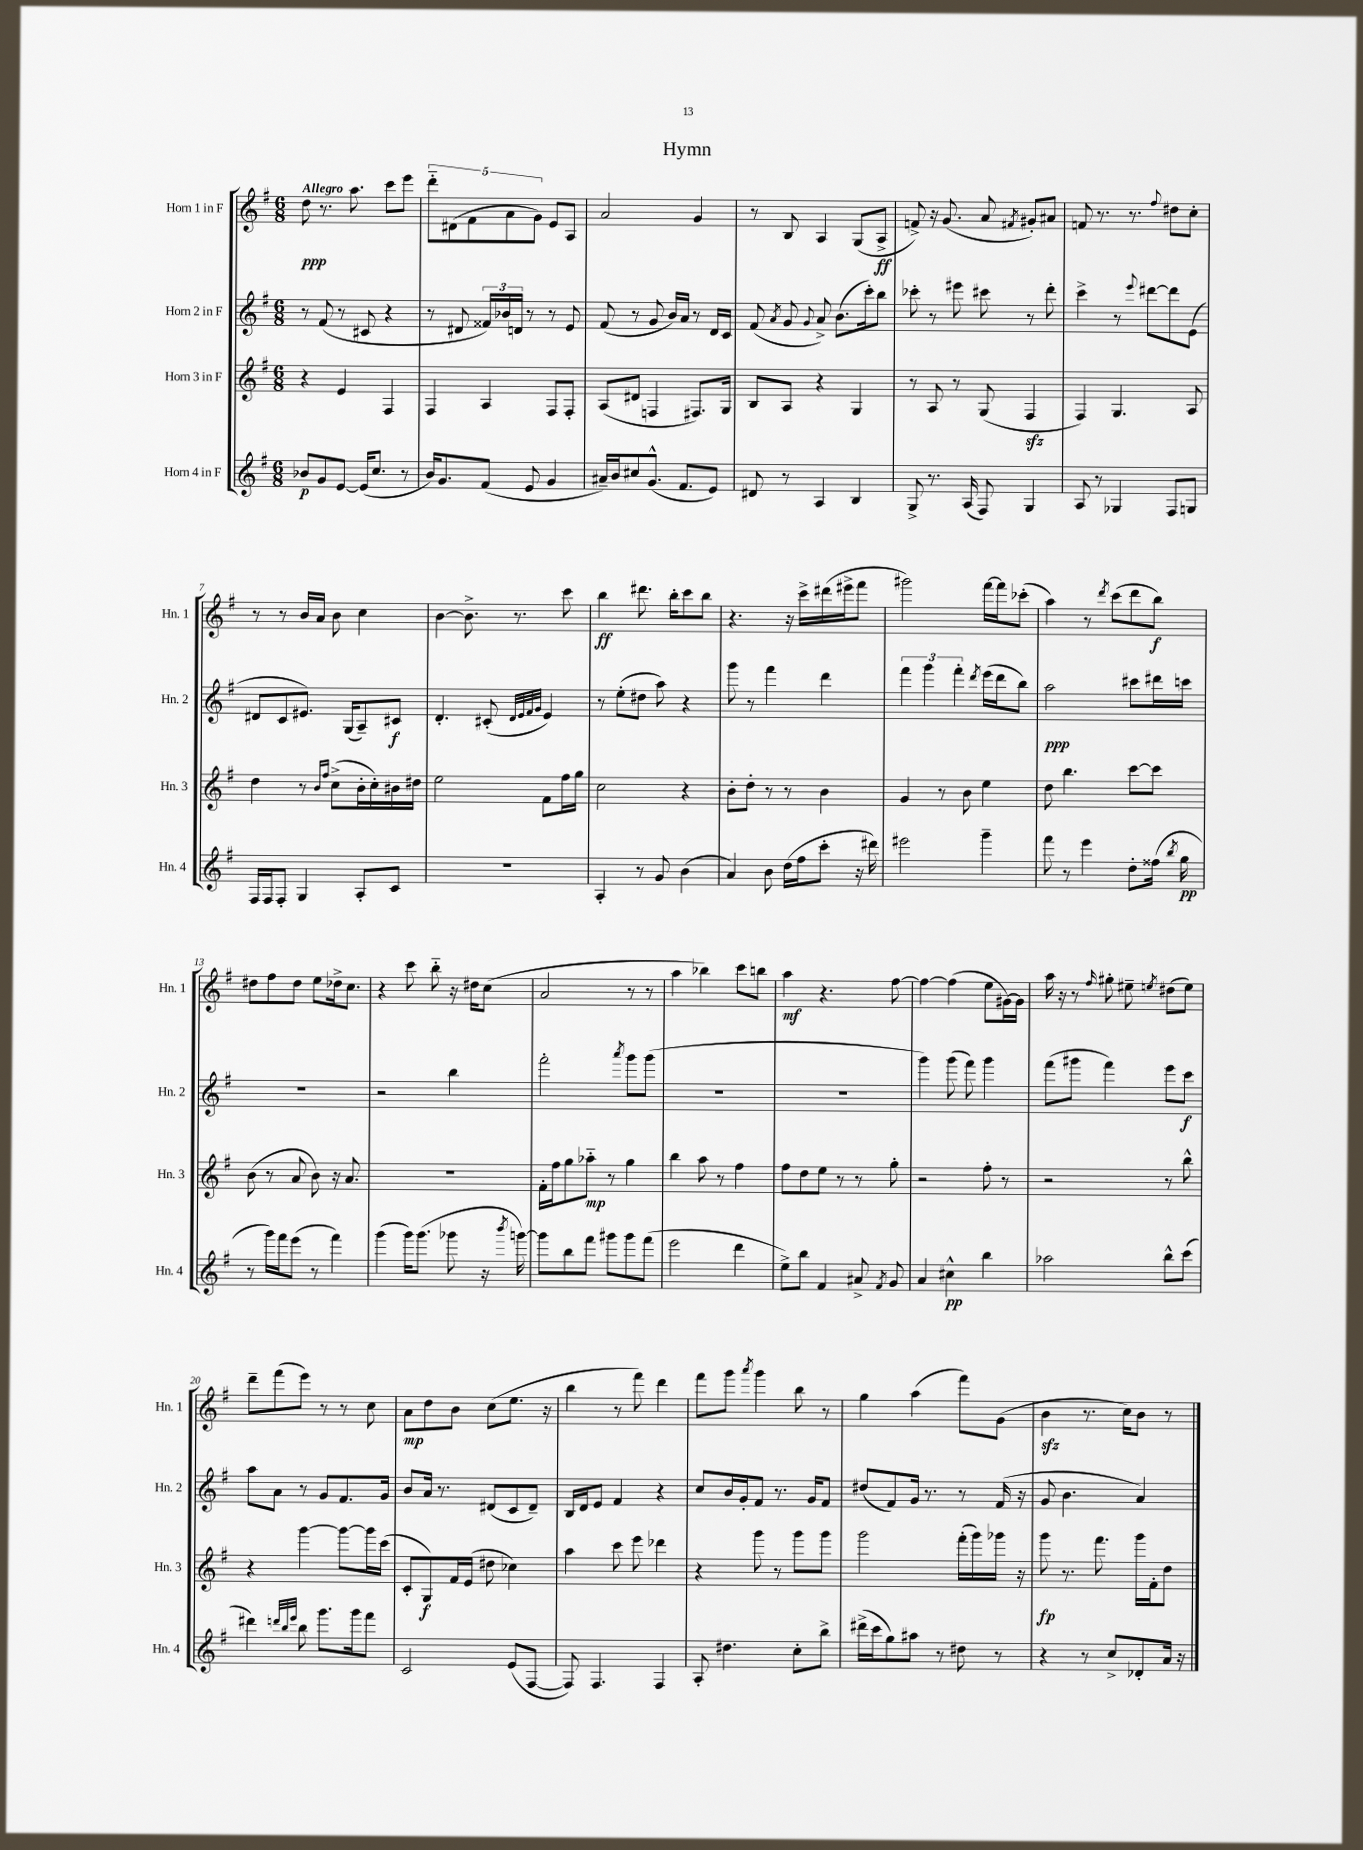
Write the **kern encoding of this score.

**kern	**dynam	**kern	**dynam	**kern	**dynam	**kern	**dynam
*part4	*part4	*part3	*part3	*part2	*part2	*part1	*part1
*staff4	*staff4	*staff3	*staff3	*staff2	*staff2	*staff1	*staff1
*I"Horn 4 in F	*	*I"Horn 3 in F	*	*I"Horn 2 in F	*	*I"Horn 1 in F	*
*I'Hn. 4	*	*I'Hn. 3	*	*I'Hn. 2	*	*I'Hn. 1	*
*clefG2	*	*clefG2	*	*clefG2	*	*clefG2	*
*k[f#]	*	*k[f#]	*	*k[f#]	*	*k[f#]	*
*M6/8	*	*M6/8	*	*M6/8	*	*M6/8	*
=1	=1	=1	=1	=1	=1	=1	=1
!	!	!	!	!	!	!LO:TX:a:B:t=Allegro	!
8b-X/L	p	4r	.	8r	.	8dd\	ppp
8g/	.	.	.	(8f#/	.	8.r	.
[8e/J	.	4e/	.	8r	.	.	.
.	.	.	.	.	.	8.aa\	.
(16e/KL]	.	.	.	8c#X/	.	.	.
8.cc/J	.	.	.	.	.	.	.
.	.	4F#/	.	4r	.	8ccc\L	.
8r	.	.	.	.	.	8eee\J	.
=2	=2	=2	=2	=2	=2	=2	=2
16b/KL)	.	4F#/	.	8r	.	10ddd\L	.
8.g/	.	.	.	.	.	.	.
.	.	.	.	.	.	(10d#X\	.
.	.	.	.	8d#X/	.	.	.
.	.	.	.	.	.	10f#\	.
(8f#/J	.	4A/	.	24f##X/LL)	.	.	.
.	.	.	.	24b-X/	.	.	.
.	.	.	.	.	.	10a\	.
.	.	.	.	24dn/JJ	.	.	.
8e/	.	.	.	8r	.	.	.
.	.	.	.	.	.	10g\J)	.
4g/	.	8F#/L	.	8r	.	8e/L	.
.	.	8F#'/J	.	8e/	.	8A/J	.
=3	=3	=3	=3	=3	=3	=3	=3
16a#X~/LL)	.	(8A/L	.	(8f#/	.	2a/	.
16b/J	.	.	.	.	.	.	.
8cc#X/	.	8d#X/J	.	8r	.	.	.
(8.g^^/J	.	4Fn/	.	8g/	.	.	.
.	.	.	.	16b/LL)	.	.	.
8.f#/L	.	.	.	16a/JJ	.	.	.
.	.	8.F#X/L)	.	8r	.	4g/	.
8e/J)	.	.	.	16d/LL	.	.	.
.	.	16G/Jk	.	16c/JJ	.	.	.
=4	=4	=4	=4	=4	=4	=4	=4
8d#X/	.	8B/L	.	(8f#/	.	8r	.
.	.	.	.	8qa/	.	.	.
8r	.	8A/J	.	8g/	.	8B/	.
.	.	.	.	8qqg/	.	.	.
4A/	.	4r	.	8a^/)	.	4A/	.
.	.	.	.	(8.b\L	.	.	.
4B/	.	4G/	.	.	.	(8G/L	.
.	.	.	.	16ccc'\k)	.	.	.
.	.	.	.	8bb\J	.	8A^/J	ff
=5	=5	=5	=5	=5	=5	=5	=5
8G^/	.	8r	.	8ccc-X'\	.	8fn^/)	.
8.r	.	8A/	.	8r	.	16r	.
.	.	.	.	.	.	(8.g/	.
.	.	8r	.	8eee#X\	.	.	.
(16A/	.	.	.	.	.	.	.
8F#/)	.	(8G/	.	8ccc#X\	.	8a/	.
.	.	.	.	.	.	8qf#X/	.
4G/	.	4F#zz/	.	8r	.	8g#X'/L)	.
.	.	.	.	8ddd'\	.	8a#X/J	.
=6	=6	=6	=6	=6	=6	=6	=6
8A/	.	4F#/)	.	4ccc^\	.	8fn/	.
8r	.	.	.	.	.	8.r	.
4G-X/	.	4.G/	.	8r	.	.	.
.	.	.	.	.	.	8.r	.
.	.	.	.	8qqeee/	.	.	.
.	.	.	.	[8ddd#X\L	.	.	.
.	.	.	.	.	.	8qqff#/	.
8F#/L	.	.	.	8ddd#\]	.	8dd#X\L	.
8Gn/J	.	8A/	.	(8e\J	.	8cc'\J	.
!!LO:LB:g=z
=7	=7	=7	=7	=7	=7	=7	=7
16F#/LL	.	4dd\	.	8d#X/L	.	8r	.
16F#/J	.	.	.	.	.	.	.
8F#'/J	.	.	.	8c/	.	8r	.
4G/	.	8r	.	8.e#X/J)	.	16b/LL	.
.	.	.	.	.	.	16a/JJ	.
.	.	16qqb/LL	.	.	.	.	.
.	.	16qqff#/JJ	.	.	.	.	.
.	.	(8cc^\L	.	.	.	8b\	.
.	.	.	.	(16G/KL	.	.	.
8A'/L	.	16b'\L	.	8A~/)	.	4cc\	.
.	.	16cc'\)	.	.	.	.	.
8c/J	.	16b#X\	.	8c#X/J	f	.	.
.	.	16dd#X\JJ	.	.	.	.	.
=8	=8	=8	=8	=8	=8	=8	=8
2.r	.	2ee\	.	4.d'/	.	[4b\	.
.	.	.	.	.	.	8.b^\]	.
.	.	.	.	(8c#X'/	.	.	.
.	.	.	.	.	.	8.r	.
.	.	.	.	32qqd/LLL	.	.	.
.	.	.	.	32qqe/	.	.	.
.	.	.	.	32qqf#/	.	.	.
.	.	.	.	32qqg/JJJ	.	.	.
.	.	8f#\L	.	4e/)	.	.	.
.	.	16ff#\L	.	.	.	8ccc\	.
.	.	16gg\JJ	.	.	.	.	.
=9	=9	=9	=9	=9	=9	=9	=9
4A'/	.	2cc\	.	8r	.	4bb\	ff
.	.	.	.	(8ee'\L	.	.	.
8r	.	.	.	8dd#X\J	.	8.ddd#X\	.
8g/	.	.	.	8aa\)	.	.	.
.	.	.	.	.	.	16bb'\KL	.
(4b\	.	4r	.	4r	.	8ccc\	.
.	.	.	.	.	.	8bb\J	.
=10	=10	=10	=10	=10	=10	=10	=10
4a/)	.	8b'\L	.	8ggg\	.	4.r	.
.	.	8dd'\J	.	8r	.	.	.
8b\	.	8r	.	4fff#\	.	.	.
(16dd\LL	.	8r	.	.	.	16r	.
16ff#\J	.	.	.	.	.	16ccc^\LL	.
8ccc'\J	.	4b\	.	4ddd\	.	(16ddd#X\	.
.	.	.	.	.	.	16eee#X^\J	.
16r	.	.	.	.	.	8fff#\J	.
16ddd#X\)	.	.	.	.	.	.	.
=11	=11	=11	=11	=11	=11	=11	=11
2eee#X\	.	4g/	.	6fff#\	.	2ggg#X\)	.
.	.	.	.	6ggg\	.	.	.
.	.	8r	.	.	.	.	.
.	.	.	.	6fff#'\	.	.	.
.	.	8b\	.	.	.	.	.
.	.	.	.	8qddd/	.	.	.
4ggg~\	.	4ee\	.	(16eee\LL	.	[16fff#\LL	.
.	.	.	.	16ddd\J	.	16fff#\J]	.
.	.	.	.	8bb\J)	.	(8ccc-X'\J	.
=12	=12	=12	=12	=12	=12	=12	=12
8fff#\	.	8dd\	.	2aa\	ppp	4aa\)	.
8r	.	4.bb\	.	.	.	.	.
4eee\	.	.	.	.	.	8r	.
.	.	.	.	.	.	8qddd/	.
.	.	.	.	.	.	(8ccc\L	.
8dd'\L	.	[8ccc\L	.	8ccc#X\L	.	8ddd\	.
(16ff##X\Jk	.	8ccc\J]	.	16ddd#X\L	.	8bb\J)	f
8qbb/	.	.	.	.	.	.	.
16gg\	pp	.	.	16cccn\JJ	.	.	.
!!LO:LB:g=z
=13	=13	=13	=13	=13	=13	=13	=13
8r	.	(8b\	.	2.r	.	8dd#X\L	.
16ggg\LL)	.	8r	.	.	.	8ff#\	.
16fff#\J	.	.	.	.	.	.	.
(8eee\J	.	8a/	.	.	.	8dd#\J	.
8r	.	8b\)	.	.	.	8ee\L	.
4fff#\)	.	16r	.	.	.	16dd-X^\k	.
.	.	8.a/	.	.	.	8.cc\J	.
=14	=14	=14	=14	=14	=14	=14	=14
(4ggg\	.	2.r	.	2r	.	4r	.
16ggg\KL)	.	.	.	.	.	8ccc\	.
(8.ggg\J	.	.	.	.	.	.	.
.	.	.	.	.	.	8bb\	.
8ggg-X\	.	.	.	4bb\	.	16r	.
.	.	.	.	.	.	16dd#X\KL	.
16r	.	.	.	.	.	(8cc\J	.
8qbbb/	.	.	.	.	.	.	.
[16gggn\)	.	.	.	.	.	.	.
=15	=15	=15	=15	=15	=15	=15	=15
8ggg\L]	.	16f#'\LL	.	2fff#'\	.	2a/	.
.	.	16ff#\J	.	.	.	.	.
8bb\	.	8gg\	.	.	.	.	.
8fff#\J	.	8aa-X\J	mp	.	.	.	.
8ggg#X\L	.	8r	.	.	.	.	.
.	.	.	.	8qaaa/	.	.	.
8ggg#\	.	4gg\	.	8ggg\L	.	8r	.
(8fff#\J	.	.	.	(8ggg\J	.	8r	.
=16	=16	=16	=16	=16	=16	=16	=16
2eee\	.	4bb\	.	2.r	.	4aa\	.
.	.	8aa\	.	.	.	4bb-X\)	.
.	.	8r	.	.	.	.	.
4ddd\	.	4ff#\	.	.	.	8ccc\L	.
.	.	.	.	.	.	8bbn\J	.
=17	=17	=17	=17	=17	=17	=17	=17
8ee^\L)	.	8ff#\L	.	2.r	.	4aa\	mf
8bb\J	.	8dd\	.	.	.	.	.
4f#/	.	8ee\J	.	.	.	4.r	.
.	.	8r	.	.	.	.	.
8a#X^/	.	8r	.	.	.	.	.
8qf#/	.	.	.	.	.	.	.
8g/	.	8gg'\	.	.	.	[8ff#\	.
=18	=18	=18	=18	=18	=18	=18	=18
4a/	.	2r	.	4ggg\)	.	4ff#\_	.
4cc#X^^\	pp	.	.	(8ggg\	.	(4ff#\]	.
.	.	.	.	8fff#\)	.	.	.
4bb\	.	8ff#'\	.	4ggg\	.	8ee\L	.
.	.	8r	.	.	.	[16g#X\L)	.
.	.	.	.	.	.	16g#\JJ]	.
=19	=19	=19	=19	=19	=19	=19	=19
2aa-X\	.	2r	.	(8fff#\L	.	16aa\	.
.	.	.	.	.	.	16r	.
.	.	.	.	8ggg#X\J	.	8r	.
.	.	.	.	.	.	16qqff#/	.
.	.	.	.	4fff#\)	.	8gg#X'\	.
.	.	.	.	.	.	8ee#X~\	.
.	.	.	.	.	.	8qeen/	.
8bb^^\L	.	8r	.	8eee\L	.	(8dd#X\L	.
(8ccc\J	.	8bb^^\	.	8ccc\J	f	8ee\J)	.
!!LO:LB:g=z
=20	=20	=20	=20	=20	=20	=20	=20
4ddd#X\)	.	4r	.	8aa\L	.	8ddd~\L	.
.	.	.	.	8a\J	.	(8fff#\	.
32qqdddn/LLL	.	.	.	.	.	.	.
32qqbb/	.	.	.	.	.	.	.
32qqeee/JJJ	.	.	.	.	.	.	.
8bb\	.	[4ggg\	.	8r	.	8eee\J)	.
8.ggg\L	.	.	.	8g/L	.	8r	.
.	.	8ggg\L_	.	8.f#/	.	8r	.
16ggg\k	.	.	.	.	.	.	.
8fff#\J	.	16ggg\L]	.	.	.	8cc\	.
.	.	(16ccc\JJ	.	16g/Jk	.	.	.
=21	=21	=21	=21	=21	=21	=21	=21
2c/	.	8c'/L	.	8b/L	.	8a\L	mp
.	.	8G/)	f	16a/Jk	.	8dd\	.
.	.	.	.	8.r	.	.	.
.	.	16f#/L	.	.	.	8b\J	.
.	.	(16e/JJ	.	.	.	.	.
.	.	8dd#X\	.	(8d#X/L	.	(8cc\L	.
(8e/L	.	4cc-X\)	.	8c/	.	8.ee\J	.
[8F#/J	.	.	.	8d#~/J)	.	.	.
.	.	.	.	.	.	16r	.
=22	=22	=22	=22	=22	=22	=22	=22
8F#/])	.	4aa\	.	16B/LL	.	4bb\	.
.	.	.	.	16d/J	.	.	.
4.F#/	.	.	.	8e/J	.	.	.
.	.	8ccc\	.	4f#/	.	8r	.
.	.	8eee\	.	.	.	8fff#\)	.
4F#/	.	4ddd-X\	.	4r	.	4ddd\	.
=23	=23	=23	=23	=23	=23	=23	=23
8A'/	.	4r	.	8cc/L	.	8fff#\L	.
4.dd#X\	.	.	.	16b/L	.	8ggg\J	.
.	.	.	.	16g'/J	.	.	.
.	.	.	.	.	.	8qaaa/	.
.	.	8ggg\	.	8f#/J	.	4ggg\	.
.	.	8r	.	8.r	.	.	.
8cc'\L	.	8ggg\L	.	.	.	8bb\	.
.	.	.	.	16g/KL	.	.	.
8bb^\J	.	8ggg\J	.	8f#/J	.	8r	.
=24	=24	=24	=24	=24	=24	=24	=24
(16ddd#X^\LL	.	2ggg\	.	(8dd#X/L	.	4gg\	.
16ccc\J	.	.	.	.	.	.	.
8gg\)	.	.	.	8f#/)	.	.	.
8aa#X\J	.	.	.	16g/Jk	.	(4aa\	.
.	.	.	.	8.r	.	.	.
8r	.	.	.	.	.	.	.
8dd#X\	.	(16fff#'\LL	.	8r	.	8fff#\L)	.
.	.	16ggg\)	.	.	.	.	.
8r	.	16ggg-X\JJ	.	(16f#/	.	(8g\J	.
.	.	16r	.	16r	.	.	.
=25	=25	=25	=25	=25	=25	=25	=25
4r	.	8ggg\	fp	8g/	.	4bzz\	.
.	.	8.r	.	4.b\	.	.	.
8r	.	.	.	.	.	8.r	.
.	.	8.fff#\	.	.	.	.	.
8cc^/L	.	.	.	.	.	.	.
.	.	.	.	.	.	16cc\KL)	.
8d-X'/	.	16ggg\LL	.	4a/)	.	8b\J	.
.	.	16f#'\J	.	.	.	.	.
16a/Jk	.	8dd\J	.	.	.	8r	.
16r	.	.	.	.	.	.	.
==	==	==	==	==	==	==	==
*-	*-	*-	*-	*-	*-	*-	*-
